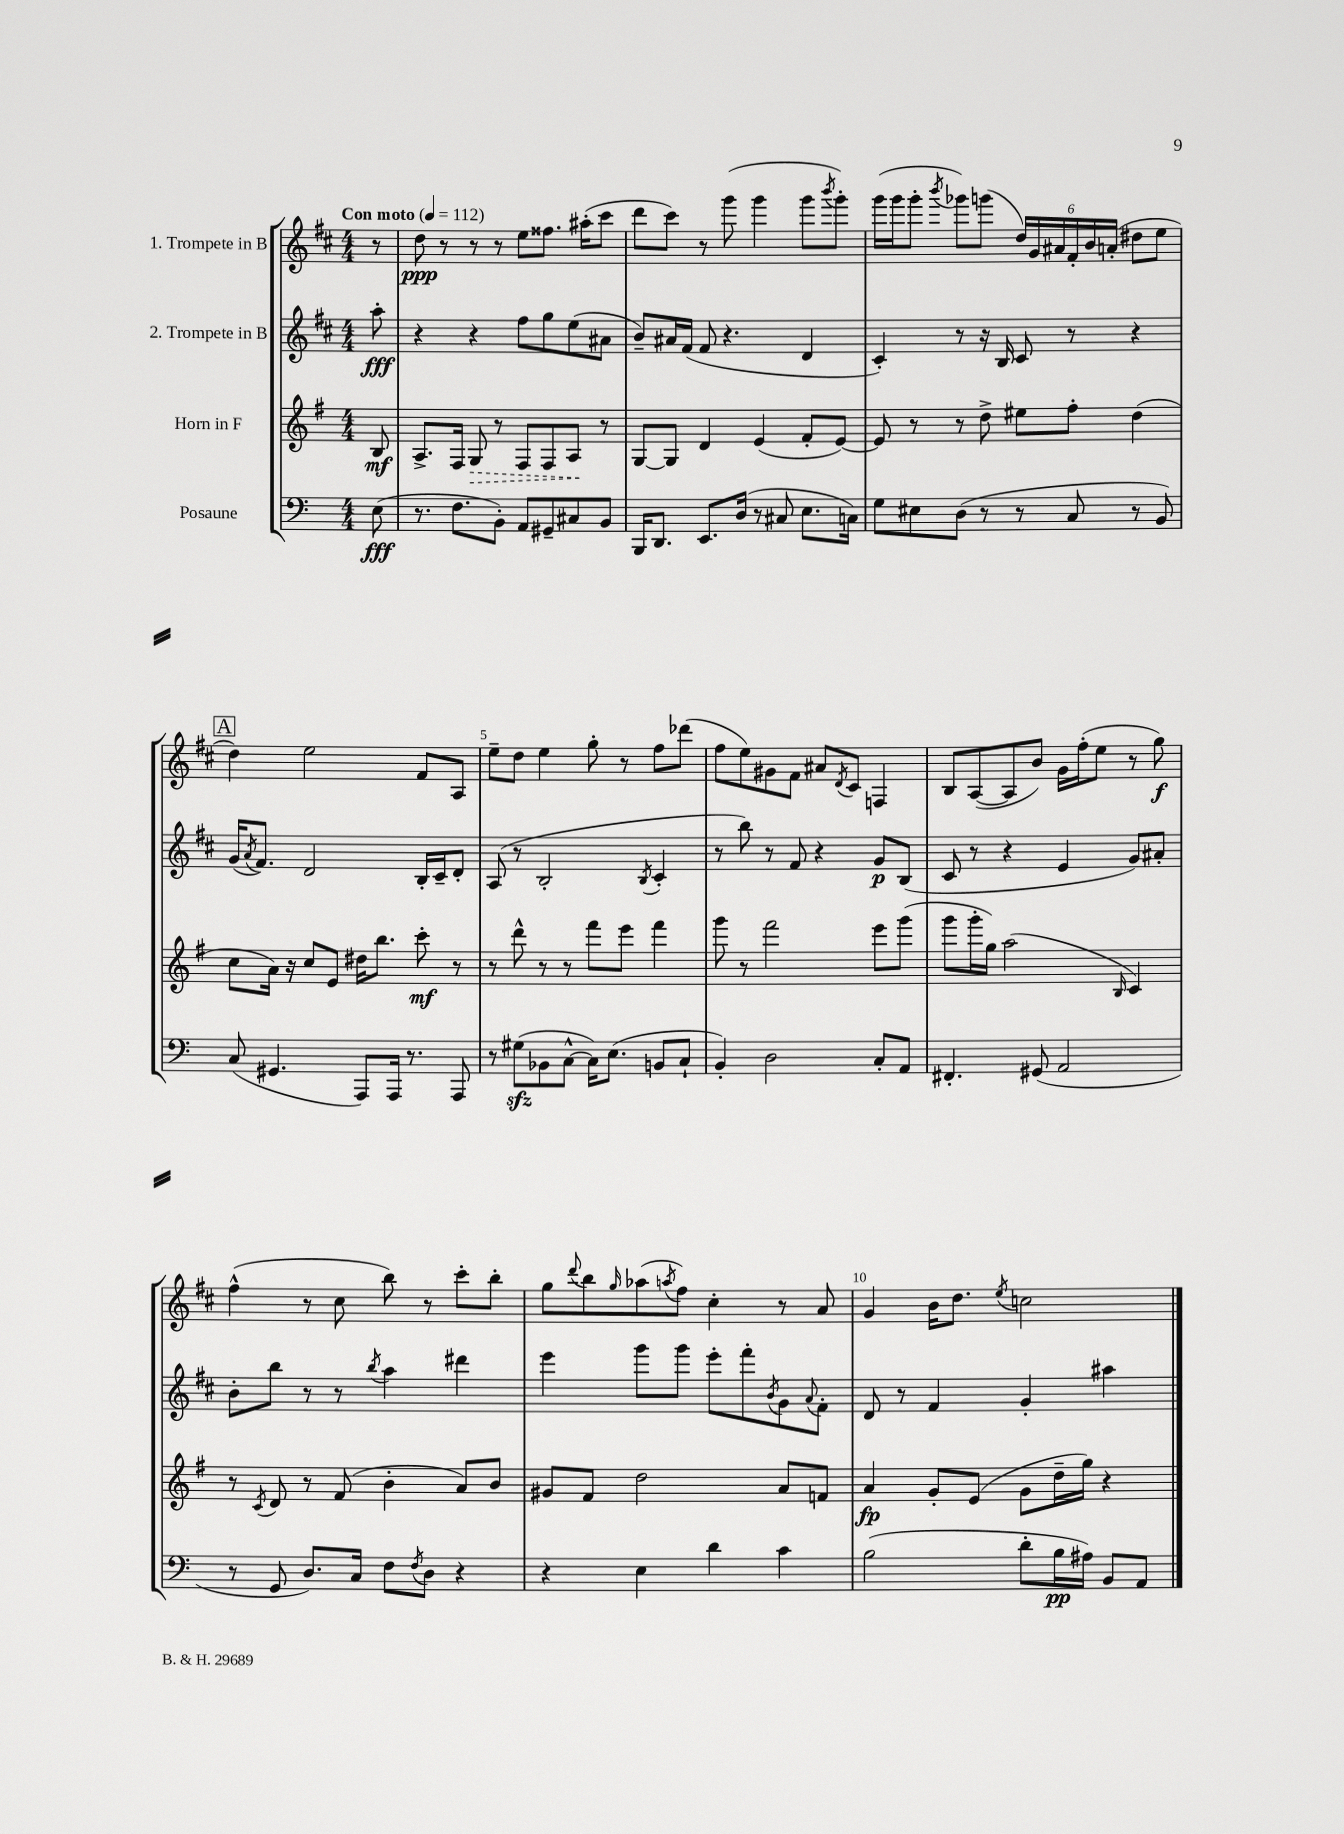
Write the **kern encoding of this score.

**kern	**kern	**kern	**kern
*staff4	*staff3	*staff2	*staff1
*clefF4	*clefG2	*clefG2	*clefG2
*k[]	*k[f#]	*k[f#c#]	*k[f#c#]
*M4/4	*M4/4	*M4/4	*M4/4
*MM112	*MM112	*MM112	*MM112
(8E	8B	8aa'	8r
=	=	=	=
8.r	8.A^	4r	8dd
.	.	.	8r
8.F	16F#	.	.
.	8G	4r	8r
8BB')	8r	.	8r
8AA	8F#	8ff#	8ee
8GG#~	8F#	8gg	8.ff##
8C#	8A	(8ee	.
.	.	.	(16aa#'
8BB	8r	8a#	8ccc#
=	=	=	=
16BBB	[8G	8b~)	8ddd
8.DD	.	.	.
.	8G]	16a#	8ccc#)
.	.	(16f#	.
8.EE	4d	8f#	8r
.	.	4.r	(8ggg
(16D	.	.	.
8r	(4e	.	4ggg
8C#	.	.	.
8.E	8f#'	4d	8ggg
.	.	.	8qbbb
.	[8e)	.	8ggg')
16C)	.	.	.
=	=	=	=
8G	8e]	4c#')	(16ggg
.	.	.	16ggg
8E#	8r	.	8ggg'
.	.	.	8qbbb
(8D	8r	8r	8ggg-)
8r	8dd^	16r	(8ggg
.	.	16B	.
8r	8ee#	8c#	24dd)
.	.	.	24g
.	.	.	24a#
8C	8ff#'	8r	24f#'
.	.	.	24b
.	.	.	(24a'
8r	(4dd	4r	8dd#
8BB)	.	.	8ee
=	=	=	=
(8C	8cc	(16g	4dd)
.	.	8qa	.
.	.	8.f#)	.
4.GG#	16a)	.	.
.	16r	.	.
.	8cc	2d	2ee
.	8e	.	.
8AAA)	16dd#	.	.
.	8.bb	.	.
16AAA	.	.	.
8.r	.	.	.
.	8ccc'	16B'	8f#
.	.	16c#~	.
8AAA	8r	8d'	8A
=	=	=	=
8r	8r	(8A	8ee~
(8G#	8ddd^^	8r	8dd
8BB-	8r	2B'	4ee
[8C^^	8r	.	.
16C])	8fff#	.	8gg'
(8.E	.	.	.
.	8eee	.	8r
.	.	8qB	.
8BB	4fff#	4c#'	8ff#
8C`	.	.	(8ddd-
=	=	=	=
4BB')	8ggg	8r	8ff#
.	8r	8bb)	8ee)
2D	2fff#	8r	8g#
.	.	8f#	8f#
.	.	4r	8a#
.	.	.	8qd
.	.	.	8c#
8C'	8eee	8g	4F
8AA	(8ggg	(8B	.
=	=	=	=
4.FF#'	8ggg	8c#	8B
.	16ggg'	8r	([8A
.	16gg)	.	.
.	(2aa	4r	8A]
(8GG#	.	.	8b)
2AA	.	4e	16g
.	.	.	(16ff#'
.	.	.	8ee
.	16qqB	.	.
.	4c)	8g)	8r
.	.	8a#'	8gg)
=	=	=	=
8r	8r	8b'	(4ff#^^
.	8qc	.	.
8GG	8d	8bb	.
8.D)	8r	8r	8r
.	(8f#	8r	8cc#
16C	.	.	.
.	.	8qbb	.
8F	4b'	4aa	8bb)
8qF	.	.	.
8D	.	.	8r
4r	8a)	4ddd#	8ccc#'
.	8b	.	8bb'
=	=	=	=
4r	8g#	4eee	8gg
.	.	.	8qqddd
.	8f#	.	8bb
.	.	.	16qqgg
4E	2dd	8ggg	(8aa-
.	.	.	8qaa
.	.	8ggg	8ff#)
4d	.	8eee'	4cc#'
.	.	8fff#'	.
.	.	8qb	.
4c	8a	8g	8r
.	.	8qqa	.
.	8f	8f#'	8a
=	=	=	=
(2B	4a	8d	4g
.	.	8r	.
.	8g'	4f#	16b
.	.	.	8.dd
.	(8e	.	.
.	.	.	8qee
8d'	8g	4g'	2cc
16B	16dd~	.	.
16A#)	16gg)	.	.
8BB	4r	4aa#	.
8AA	.	.	.
==	==	==	==
*-	*-	*-	*-
